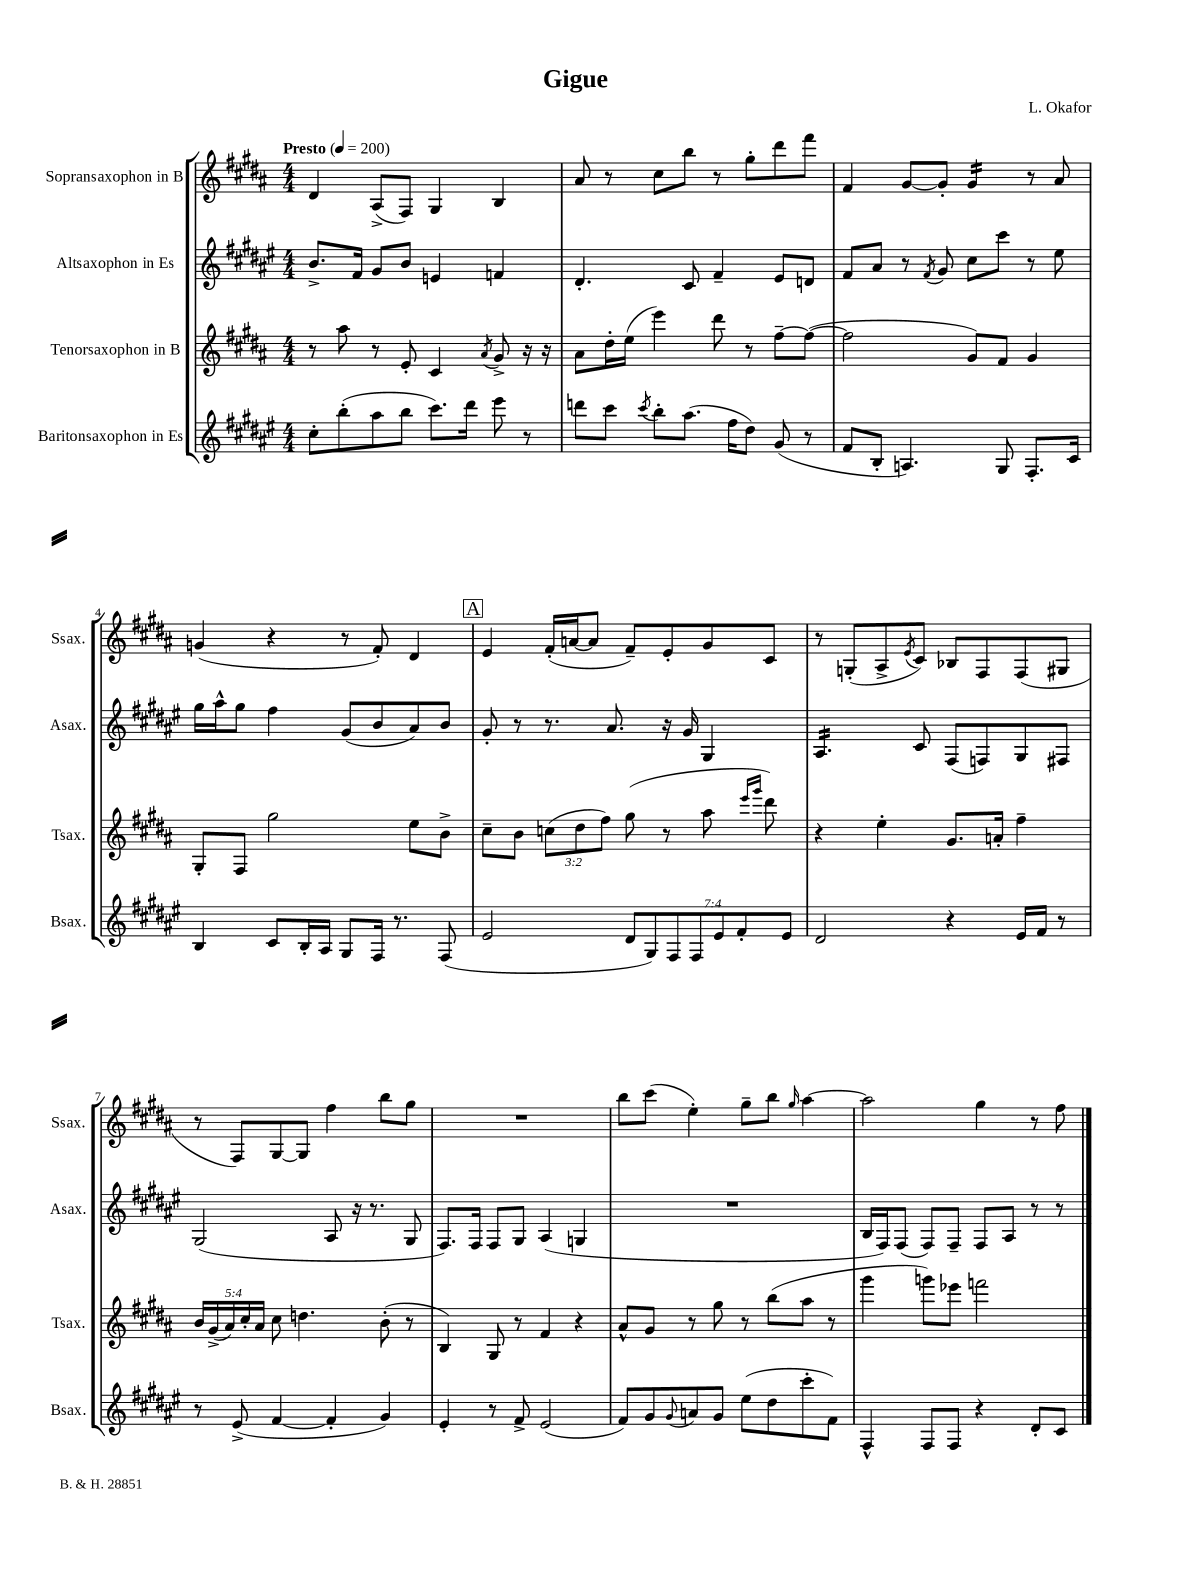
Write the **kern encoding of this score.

**kern	**kern	**kern	**kern
*part4	*part3	*part2	*part1
*staff4	*staff3	*staff2	*staff1
*I"Baritonsaxophon in Es	*I"Tenorsaxophon in B	*I"Altsaxophon in Es	*I"Sopransaxophon in B
*I'Bsax.	*I'Tsax.	*I'Asax.	*I'Ssax.
*clefG2	*clefG2	*clefG2	*clefG2
*k[f#c#g#d#a#e#]	*k[f#c#g#d#a#]	*k[f#c#g#d#a#e#]	*k[f#c#g#d#a#]
*M4/4	*M4/4	*M4/4	*M4/4
*MM200	*MM200	*MM200	*MM200
=1	=1	=1	=1
!	!	!	!LO:TX:a:B:t=Presto
8cc#'\L	8r	8.b^/L	4d#/
(8bb'\	8aa#\	.	.
.	.	16f#/Jk	.
8aa#\	8r	8g#/L	(8A#^/L
8bb\J	8e'/	8b/J	8F#/J)
8.ccc#\L)	4c#/	4en/	4G#/
16ddd#\Jk	.	.	.
.	8qa#/	.	.
8eee#\	8g#^/	4fn/	4B/
8r	16r	.	.
.	16r	.	.
=2	=2	=2	=2
8dddn\L	8a#\L	4.d#'/	8a#/
8ccc#\J	16dd#'\L	.	8r
.	(16ee\JJ	.	.
8qccc#/	.	.	.
8bb'\L	4eee\)	.	8cc#\L
(8.aa#\J	.	8c#/	8bb\J
.	8ddd#\	4f#~/	8r
16ff#\KL	.	.	.
8dd#\J)	8r	.	8gg#'\L
(8g#/	[8ff#~\L	8e#/L	8ddd#\
8r	(8ff#\J_	8dn/J	8fff#\J
=3	=3	=3	=3
8f#/L	2ff#\]	8f#/L	4f#/
8B'/J	.	8a#/J	.
4.An/)	.	8r	[8g#/L
.	.	8qf#/	.
.	.	8g#/	8g#'/J]
*	*	*	*tremolo
.	8g#/L)	8cc#\L	16g#/LL
.	.	.	16g#/
8G#/	8f#/J	8ccc#\J	16g#/
.	.	.	16g#/JJ
*	*	*	*Xtremolo
8.F#'/L	4g#/	8r	8r
.	.	8ee#\	8a#/
16c#/Jk	.	.	.
!!LO:LB:g=z
=4	=4	=4	=4
4B/	8G#'/L	16gg#\LL	(4gn/
.	.	16aa#^^\J	.
.	8F#/J	8gg#\J	.
8c#/L	2gg#\	4ff#\	4r
16B'/L	.	.	.
16A#/JJ	.	.	.
8G#/L	.	(8g#/L	8r
16F#/Jk	.	8b/	8f#'/)
8.r	.	.	.
.	8ee\L	8a#/)	4d#/
(8F#/	8b^\J	8b/J	.
!!LO:REH:place=s1:t=A
=5	=5	=5	=5
2e#/	8cc#~\L	8g#'/	4e/
.	8b\J	8r	.
.	(12ccn\L	8.r	(16f#'/LL
.	.	.	[16an/J
.	12dd#\	.	.
.	.	.	8a/J]
.	12ff#\J)	.	.
.	.	8.a#/	.
14d#/L	(8gg#\	.	8f#~/L)
14G#/)	.	.	.
.	8r	16r	8e'/
14F#/	.	.	.
.	.	16g#/	.
14F#/	.	.	.
.	8aa#\	4G#/	8g#/
14e#/	.	.	.
14f#'/	.	.	.
.	16qqeee/LL	.	.
.	16qqggg#/JJ	.	.
.	8ddd#\)	.	8c#/J
14e#/J	.	.	.
=6	=6	=6	=6
*	*	*tremolo	*
2d#/	4r	16A#/LL	8r
.	.	16A#/	.
.	.	16A#/	(8Gn'/L
.	.	16A#/	.
.	4ee'\	16A#/	8A#^/
.	.	16A#/JJ	.
*	*	*Xtremolo	*
.	.	.	8qe/
.	.	8c#/	8c#/J)
4r	8.g#/L	(8F#/L	8B-X/L
.	.	8Fn/)	8F#/
.	16an'/Jk	.	.
16e#/LL	4ff#~\	8G#/	(8F#/
16f#/JJ	.	.	.
8r	.	8F#X/J	8G#X/J
!!LO:LB:g=z
=7	=7	=7	=7
8r	20b/LL	(2G#/	8r
.	(20g#^/	.	.
.	20a#/)	.	.
(8e#^/	.	.	8F#/L)
.	20cc#'/	.	.
.	20a#/JJ	.	.
[4f#/	8cc#\	.	[8G#/
.	4.ddn\	.	8G#/J]
4f#'/]	.	8A#/	4ff#\
.	.	16r	.
.	.	8.r	.
4g#/)	(8b'\	.	8bb\L
.	8r	8G#/	8gg#\J
=8	=8	=8	=8
4e#'/	4B/)	8.F#/L)	1r
.	.	16F#/Jk	.
8r	8G#/	8F#/L	.
8f#^/	8r	8G#/J	.
(2e#/	4f#/	(4A#/	.
.	4r	4Gn/	.
=9	=9	=9	=9
8f#/L)	8a#^^/L	1r	8bb\L
8g#/	8g#/J	.	(8ccc#\J
8qqg#/	.	.	.
8an/	8r	.	4ee'\)
8g#/J	8gg#\	.	.
(8ee#\L	8r	.	8gg#~\L
8dd#\	(8bb\L	.	8bb\J
.	.	.	16qqgg#/
8ccc#'\	8aa#\J	.	[4aa#\
8f#\J)	8r	.	.
=10	=10	=10	=10
4F#^^/	4ggg#\	16B/LL	2aa#\]
.	.	16F#/J)	.
.	.	(8F#/J	.
8F#/L	8gggn\L)	8F#/L)	.
8F#/J	8eee-X\J	8F#~/J	.
4r	2fffn\	8F#/L	4gg#\
.	.	8A#/J	.
8d#'/L	.	8r	8r
8c#/J	.	8r	8ff#\
==	==	==	==
*-	*-	*-	*-
